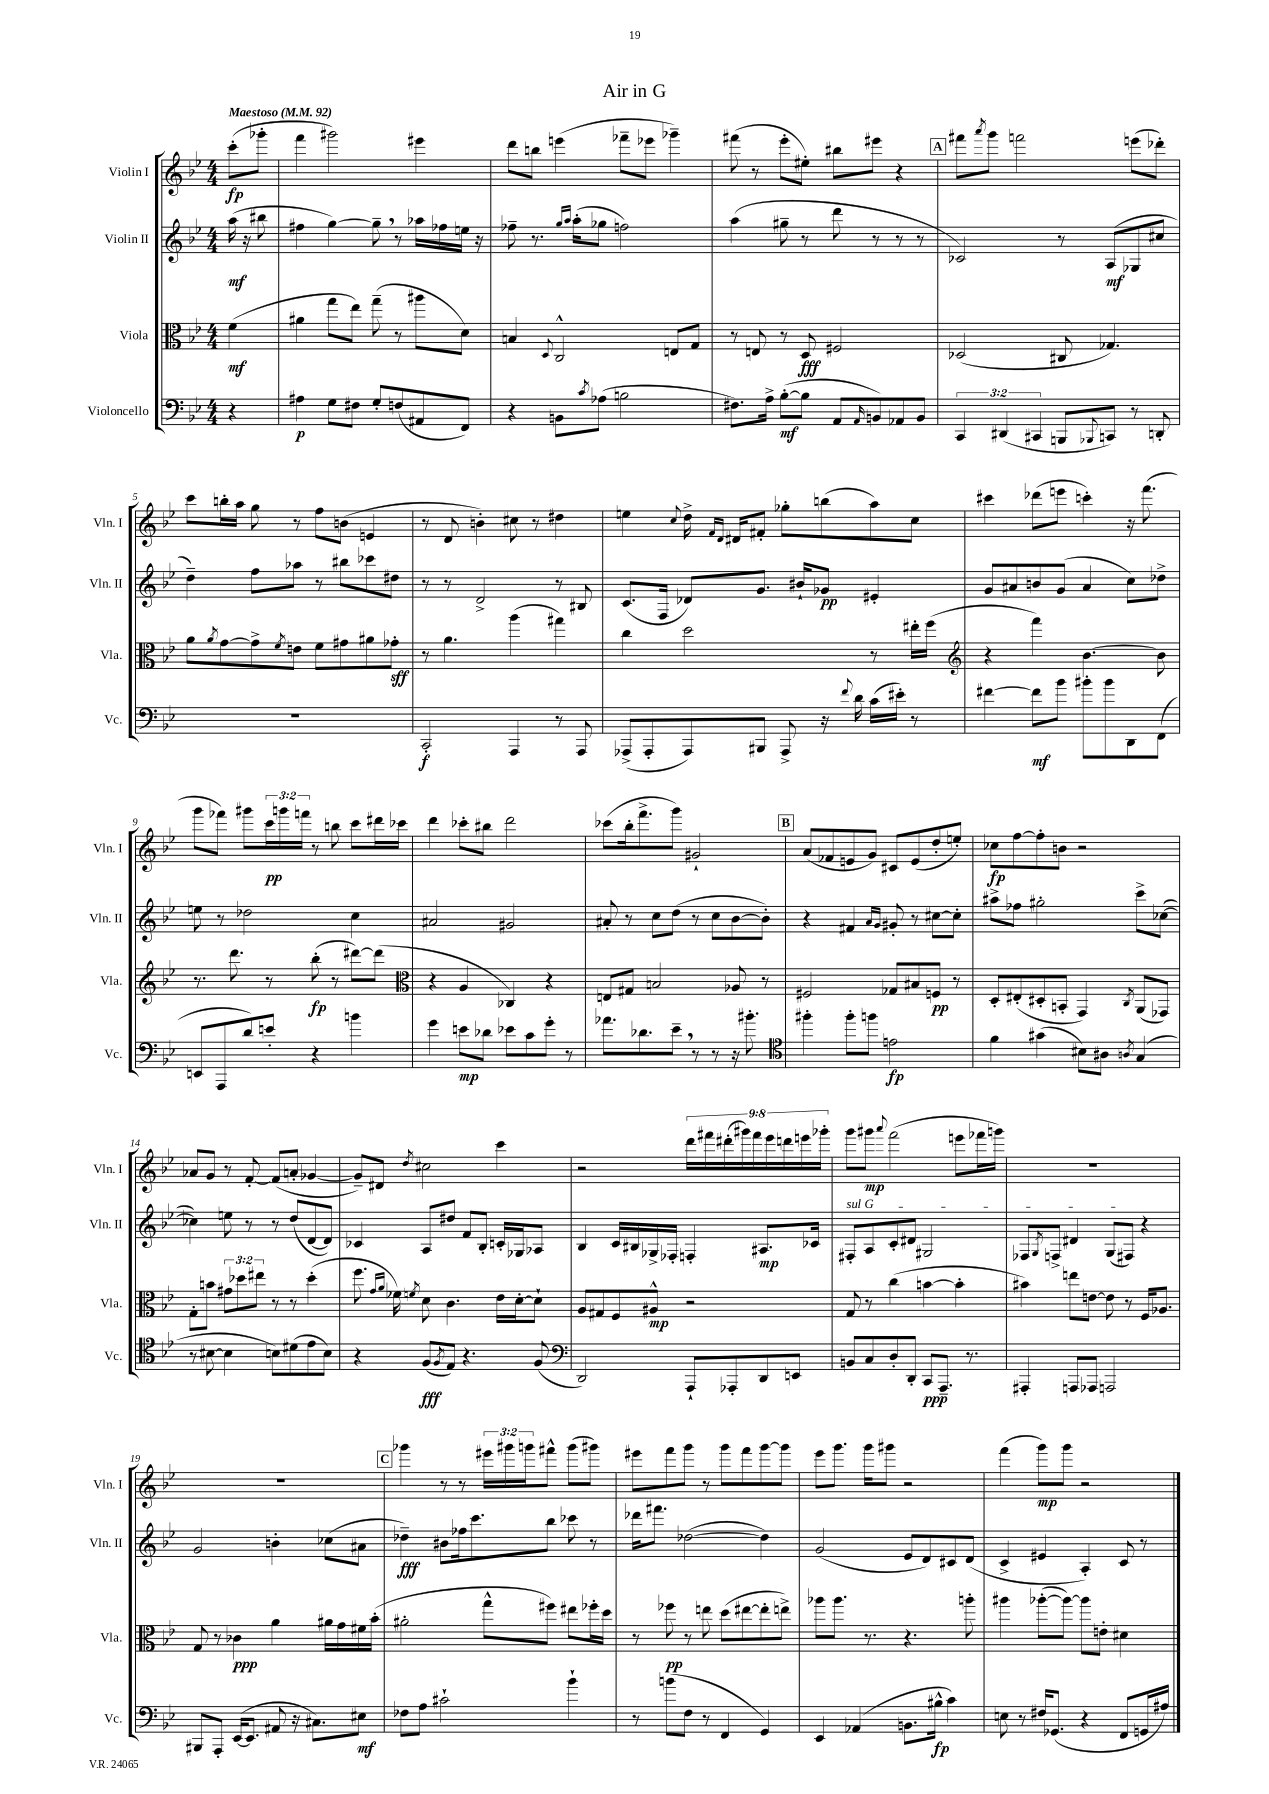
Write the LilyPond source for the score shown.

\header { title = "Air in G" }
<<
\new StaffGroup <<
\new Staff = "s0" \with { instrumentName = "Violin I" shortInstrumentName = "Vln. I" } {
    \clef treble \key bes \major \numericTimeSignature \time 4/4 \override Staff.TupletNumber.text = #tuplet-number::calc-fraction-text \partial 4 \tempo "Maestoso" 4 = 92
    c'''8-.\fp( ges'''8-. |
    f'''4 gis'''2) eis'''4 |
    d'''8 b''8 e'''4( fes'''8-- ees'''8 ges'''4--) |
    fis'''8( r8 ees'''8-. eis''8-.) bis''8 eis'''8 r4 |
    \mark \markup { \box "A" } fis'''8 \acciaccatura { a'''8 } g'''8 f'''2 e'''8( des'''8-.) |
    c'''8 b''16-. a''16 g''8 r8 f''8 b'8( e'4 |
    r8 d'8 b'4-.) cis''8 r8 dis''4 |
    e''4 \appoggiatura { c''8 } d''16-> \grace { f'16 d'16 } dis'16 fis'8-. ges''8-. b''8( a''8) c''8 |
    cis'''4 des'''8( e'''8 c'''4-.) r16 f'''8.( |
    g'''8 fes'''8) gis'''8 \tuplet 3/2 { c'''16\pp g'''16 f'''16 } r8 b''8 c'''8 dis'''16 ces'''16 |
    d'''4 ces'''8-. bis''8 d'''2 |
    ces'''8( bes''16-. f'''8.-> g'''8) gis'2-! |
    \mark \markup { \box "B" } a'8( fes'8 e'8 g'8) cis'8 e'8( d''8-. e''8-.) |
    ces''8\fp f''8~ f''8-. b'8 r2 |
    aes'8 g'8 r8 f'8~-. f'8( a'8-. ges'4~ |
    ges'8--) dis'8 \acciaccatura { d''8 } cis''2 c'''4 |
    r2 \tuplet 9/8 { d'''16 fis'''16 dis'''16-.( gis'''16) fis'''16 ees'''16 d'''16 e'''16 ges'''16-. } |
    g'''8 gis'''8\mp \appoggiatura { a'''8 } f'''2( e'''8 fes'''16 g'''16) |
    R1 |
    R1 |
    \mark \markup { \box "C" } ges'''4 r8 r8 \tuplet 3/2 { eis'''16 gis'''16 g'''16 } fis'''8-^ g'''8( gis'''8) |
    eis'''8 f'''8 g'''8 r8 g'''8 f'''8 g'''8~ g'''8 |
    ees'''8 g'''8. g'''16 gis'''8 r2 |
    f'''4( g'''8\mp) g'''8 r2 \bar "|." |
}
\new Staff = "s1" \with { instrumentName = "Violin II" shortInstrumentName = "Vln. II" } {
    \clef treble \key bes \major \numericTimeSignature \time 4/4 \partial 4
    a''16\mf( r16 bis''8 |
    fis''4 g''4~) g''8-- \breathe r8 aes''16 fes''16 e''16 r16 |
    fes''8-- r8. \grace { g''16 a''16 } a''16-.( ges''8 f''2) |
    a''4( gis''8-- r8 d'''8 r8 r8 r8 |
    \mark \markup { \box "A" } ces'2) r8 a8\mf( ges8 cis''8 |
    d''4--) f''8 aes''8 r8 bis''8 ces'''8 dis''8 |
    r8 r8 d'2-> r8 bis8 |
    c'8.( f16 des'8) g'8. bis'16-! ges'8\pp eis'4-. |
    g'8 ais'8 b'8 g'8( ais'4 c''8) des''8-> |
    e''8 r8 des''2 c''4 |
    ais'2 gis'2 |
    ais'8-. r8 c''8 d''8( r8 c''8 bes'8~ bes'8-.) |
    \mark \markup { \box "B" } r4 fis'4 \grace { a'16 g'16 } gis'8-. r8 cis''8~ cis''8-. |
    ais''8-> fes''8 gis''2-. c'''8-> ces''8~( |
    ces''4) e''8 r8 r8 d''8( d'8~ d'8) |
    ces'4 a8 dis''8 f'8 bes8-. c'16-. ges16 aes8 |
    bes4 c'16 bis16 ges16-> fes16-. f4-. ais8.\mp ces'16 |
    \once \override TextSpanner.bound-details.left.text = \markup { \italic "sul G" } fis8-.\startTextSpan a8 c'8-. dis'8 gis2 |
    fes8 \acciaccatura { g8 } f8-> dis'4 g8( fis8\stopTextSpan) r4 |
    g'2 b'4-. ces''8( ais'8 |
    \mark \markup { \box "C" } des''4--\fff) bis'8 fes''16 c'''8. bes''8 ces'''8 r8 |
    des'''16 fis'''8. des''2~( des''4) |
    g'2( ees'8 d'8) cis'8 d'8( |
    c'4-> eis'4 a4-.) c'8 r8 \bar "|." |
}
\new Staff = "s2" \with { instrumentName = "Viola" shortInstrumentName = "Vla." } {
    \clef alto \key bes \major \numericTimeSignature \time 4/4 \override Staff.TupletNumber.text = #tuplet-number::calc-fraction-text \partial 4
    f'4\mf( |
    ais'4 g''8 ees''8) g''8--( r8 ais''8 d'8) |
    b4 \appoggiatura { d8 } c2-^ e8 g8 |
    r8 e8 r8 d8\fff fis2 |
    \mark \markup { \box "A" } des2( cis8 ges4.) |
    a'8 \acciaccatura { a'8 } g'8~ g'8-> \acciaccatura { f'8 } e'8 f'8 gis'8 ais'8 ges'8-.\sff |
    r8 a'4. a''4( gis''4) |
    c''4 d''2 r8 eis''16-. f''16( |
    \clef treble r4 f'''4) bes'4.~ bes'8 |
    r8. d'''8. r8 bes''8-.\fp( r8 dis'''8~) dis'''8( |
    \clef alto r4 a4 ces4) r4 |
    e8 gis8 b2 aes8 r8 |
    \mark \markup { \box "B" } fis2 ges8 bis8 f8\pp r8 |
    d8-. eis8-.( dis8-. b,8-. g,4) \acciaccatura { c8 } a,8( ges,8) |
    g8-. b'8 \tuplet 3/2 { gis'8 des''8 eis''8 } r8 r8 des''4-.( |
    f''8. \grace { g'16 a'16 } fes'16) \acciaccatura { f'8 } d'8 c'4. ees'16 d'16~-. d'8-! |
    a8 gis8 f8 ais8-^\mp r2 |
    g8 r8 c''4( b'4~ b'4-. |
    bis'4) e''8 e'8~ e'8 r8 f16 aes8. |
    g8 r8 ces'4\ppp a'4 ais'16 g'16 fis'16 bes'16-.( |
    \mark \markup { \box "C" } ais'2-. g''8-^ fis''8) eis''8 fes''16-. d''16 |
    r8 fes''8\pp r8 e''8 d''8( eis''8~ eis''8-. e''8->) |
    aes''8 aes''8. r8. r4. a''8-. |
    ais''4 aes''8~-.( aes''8~) aes''8 e'8-. dis'4 \bar "|." |
}
\new Staff = "s3" \with { instrumentName = "Violoncello" shortInstrumentName = "Vc." } {
    \clef bass \key bes \major \numericTimeSignature \time 4/4 \override Staff.TupletNumber.text = #tuplet-number::calc-fraction-text \partial 4
    r4 |
    ais4\p g8 fis8 g8-. f8( ais,8 f,8) |
    r4 b,8 \acciaccatura { c'8 } aes8( b2 |
    fis8.) a16-> bes8~-.\mf( bes8 a,8 \grace { a,16 } b,8) aes,8 b,8 |
    \mark \markup { \box "A" } \tuplet 3/2 { c,4 dis,4( cis,4 } b,,8 \appoggiatura { bes,,8 } c,8) r8 d,8-. |
    R1 |
    c,2-.\f a,,4 r8 a,,8 |
    aes,,8->( aes,,8-. aes,,8) bis,,8 aes,,8-> r16 \appoggiatura { f'8 } d'16 c'16( eis'16-.) r8 |
    fis'4~ fis'8\mf bes'8 bis'8-. bis'8 d,8 f,8( |
    e,8 a,,8 d'8) e'8-. r4 b'4 |
    g'4 e'8\mp des'8 ees'8 c'8 g'8-. r8 |
    aes'8. des'8. ees'8-- \breathe r8 r8 r16 bis'8.-. |
    \mark \markup { \box "B" } \clef tenor fis''4-. fis''8-. f''8 e'2\fp |
    f'4 gis'4( bis8) ais8 \acciaccatura { a8 } g4( |
    r8 bis8~ bis4 b8) dis'8( ees'8 b8) |
    r4 f8\fff( \acciaccatura { f8 } ees8) r4. f8( |
    \clef bass d,2) a,,8-! aes,,8-. d,8 e,8 |
    b,8 c8 d8-. d,8-. c,8\ppp a,,8.-- r8. |
    ais,,4-. a,,8 aes,,8 a,,2 |
    bis,,8 a,,8-. ees,16~( ees,8. ais,8 r16 cis8.) eis8\mf |
    \mark \markup { \box "C" } fes8 a8 cis'2-! bes'4-! |
    r8 b'8( f8 r8 f,4 g,4) |
    ees,4 aes,4( b,8. bis16-^\fp c'4) |
    e8 r8 fis16 ges,8.( r4 f,8 g,16 ais16) \bar "|." |
}
>>
>>
